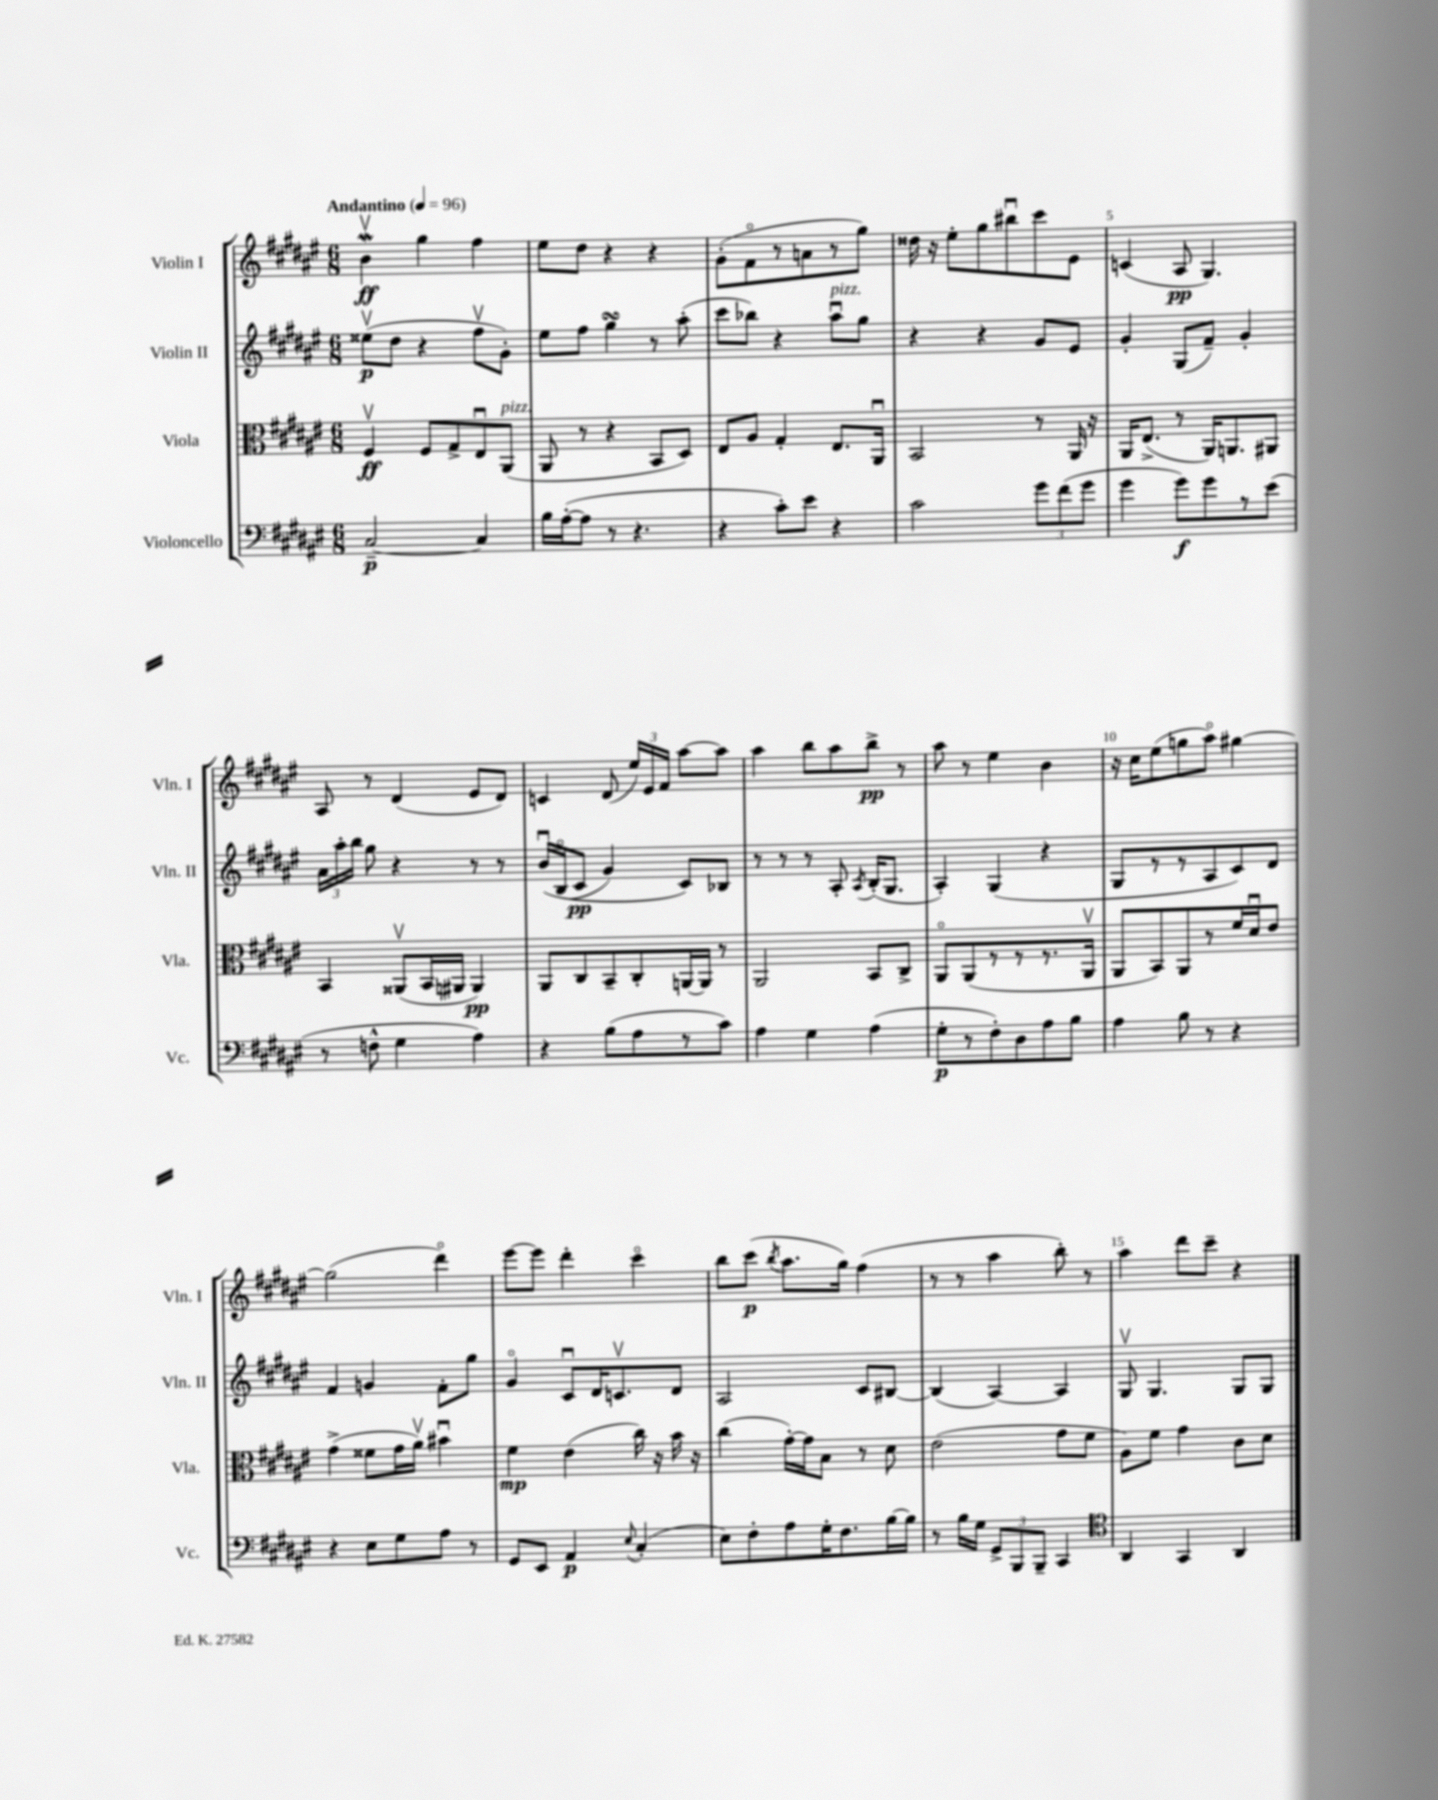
<<
\new StaffGroup <<
\new Staff = "s0" \with { instrumentName = "Violin I" shortInstrumentName = "Vln. I" } {
    \clef treble \key fis \major \numericTimeSignature \time 6/8 \tempo "Andantino" 4 = 96
    \autoBeamOff b'4\upbow\mordent\ff gis''4 fis''4 |
    eis''8[ dis''8] r4 r4 |
    gis'8[-.( fis'8\flageolet r8 a'8 r8 gis''8]) |
    disis''16 r16 eis''8[-. gis''8 bis''8\downbow cis'''8 eis'8] |
    c'4( ais8\pp gis4.) |
    ais8 r8 dis'4( eis'8[ dis'8]) |
    c'4 dis'8( \tuplet 3/2 { eis''16[) eis'16 fis'16] } ais''8[~ ais''8] |
    ais''4 b''8[ ais''8 b''8]->\pp r8 |
    ais''8 r8 eis''4 b'4 |
    r16 cis''16[ eis''8( g''8 ais''8]\flageolet) gis''4~ |
    gis''2( dis'''4\flageolet) |
    eis'''8[~ eis'''8] dis'''4-. cis'''4\flageolet |
    b''8[ cis'''8]\p( \acciaccatura { b''8 } ais''8.[ gis''16]) fis''4( |
    r8 r8 ais''4 b''8-.) r8 |
    ais''4 dis'''8[ cis'''8]-- r4 \bar "|." |
}
\new Staff = "s1" \with { instrumentName = "Violin II" shortInstrumentName = "Vln. II" } {
    \clef treble \key fis \major \numericTimeSignature \time 6/8
    \autoBeamOff eisis''8[\upbow\p( dis''8] r4 fis''8[\upbow gis'8]-.) |
    eis''8[ fis''8] gis''4\turn r8 ais''8-.( |
    cis'''8[ bes''8]) r4 ais''8[\downbow^\markup { \italic "pizz." } gis''8] |
    r4 r4 gis'8[ eis'8] |
    gis'4-. gis8[( fis'8]--) gis'4-. |
    \tuplet 3/2 { ais'16[ ais''16-. b''16] } gis''8 r4 r8 r8 |
    b'16[\downbow\( b16\flageolet( cis'8]\pp gis'4) cis'8[\) bes8] |
    r8 r8 r8 ais8-. \acciaccatura { ais8 } b16[-.( gis8.] |
    ais4-.) gis4( r4 |
    gis8[ r8 r8 ais8 cis'8) dis'8] |
    fis'4 g'4 fis'8[-. gis''8] |
    gis'4\flageolet cis'8[\downbow dis'16 c'8.\upbow dis'8] |
    ais2 cis'8[ bis8]~ |
    bis4( ais4~) ais4 |
    gis8\upbow gis4. gis8[ gis8] \bar "|." |
}
\new Staff = "s2" \with { instrumentName = "Viola" shortInstrumentName = "Vla." } {
    \clef alto \key fis \major \numericTimeSignature \time 6/8
    \autoBeamOff fis4\upbow\ff fis8[ gis8-> eis8\downbow ais,8]^\markup { \italic "pizz." }( |
    ais,8 r8 r4 b,8[ dis8]) |
    eis8[ ais8] gis4-. eis8.[ ais,16]\downbow |
    b,2 r8 ais,16 r16 |
    ais,16[ eis8.]->( r8 ais,16[) a,8. ais,8] |
    b,4 aisis,8[\upbow( b,16 ais,16] ais,4\pp) |
    ais,8[ cis8 b,8-- cis8-. a,16~ a,16] r8 |
    ais,2 b,8[ cis8]-> |
    ais,8[\flageolet ais,8( r8 r8 r8. ais,16]\upbow |
    ais,8[ b,8) ais,8 r8 fis'16 dis'16\downbow eis'8] |
    gis'4->( fisis'8[ gis'16 ais'16]\upbow) bis'4\downbow |
    fis'4\mp eis'4( cis''16) r16 b'16 r16 |
    cis''4( gis'16[~-.) gis'16 b8] r8 dis'8 |
    eis'2( gis'8[ fis'8] |
    ais8[) fis'8] gis'4 cis'8[ dis'8] \bar "|." |
}
\new Staff = "s3" \with { instrumentName = "Violoncello" shortInstrumentName = "Vc." } {
    \clef bass \key fis \major \numericTimeSignature \time 6/8
    \autoBeamOff cis2~--\p cis4 |
    b16[ ais16~-.( ais8] r8 r4. |
    r4 cis'8[-.) eis'8] r4 |
    cis'2 \tuplet 3/2 { gis'8[ fis'8( gis'8] } |
    gis'4 gis'8[\f) gis'8 r8 eis'8]( |
    r8 f8-^ gis4 ais4) |
    r4 b8[( ais8 r8 cis'8]) |
    ais4 gis4 ais4( |
    gis8[-.\p r8 fis8-.) dis8 ais8 b8] |
    ais4 b8 r8 r4 |
    r4 eis8[ gis8 ais8] r8 |
    gis,8[ eis,8] ais,4\p \appoggiatura { eis8 } cis4-.( |
    eis8[) fis8-. ais8 gis16-. fis8. b16~ b16] |
    r8 b16[ gis16] \tuplet 3/2 { gis,8[-> b,,8 b,,8]-- } cis,4 |
    \clef tenor ais,4 gis,4 ais,4 \bar "|." |
}
>>
>>
\layout { \context { \Score \override BarNumber.break-visibility = ##(#f #t #t) barNumberVisibility = #(every-nth-bar-number-visible 5) } }
